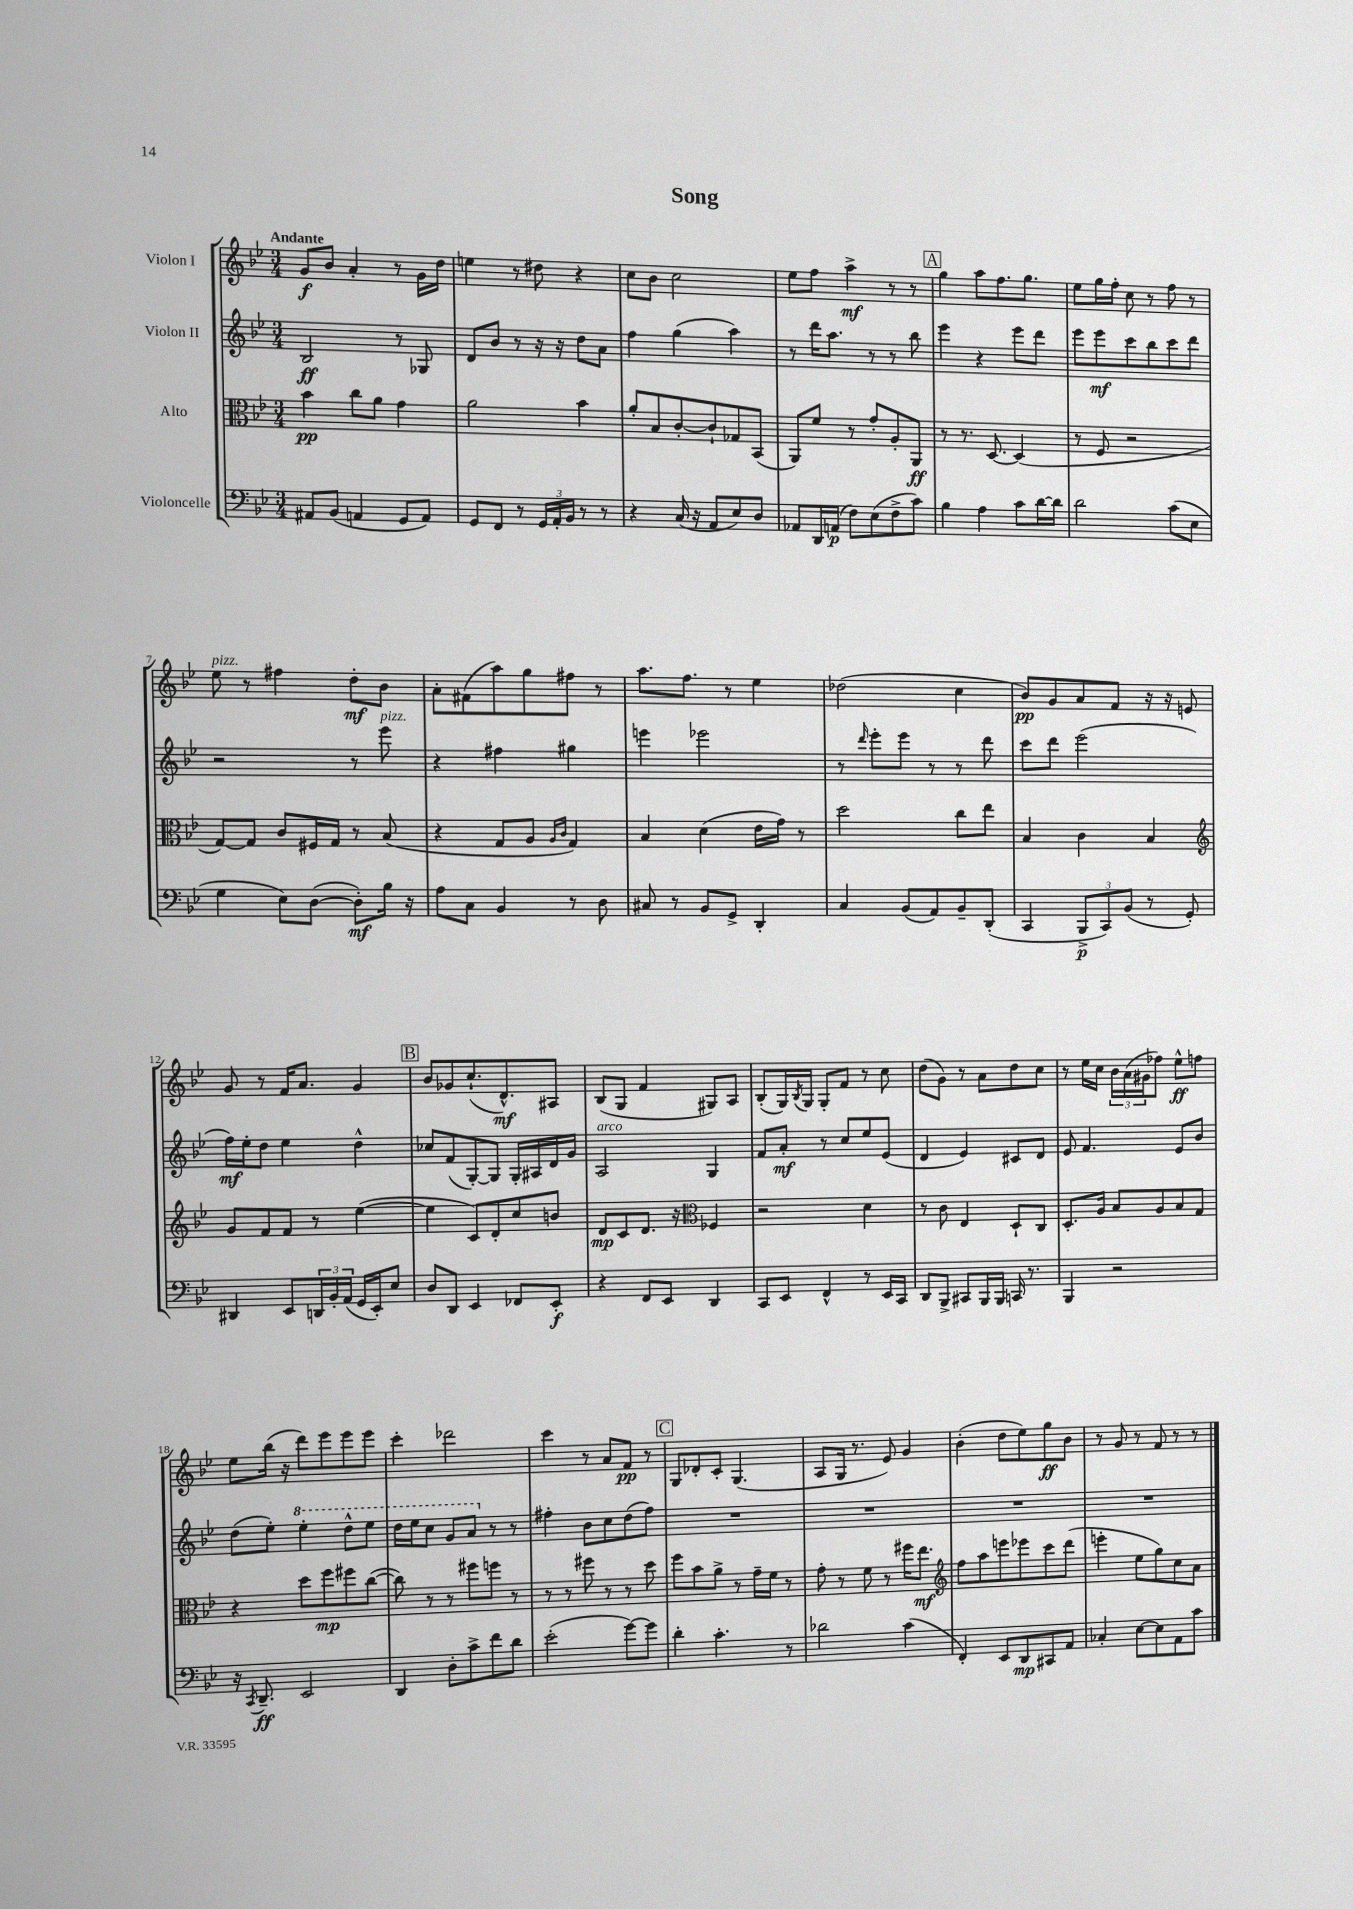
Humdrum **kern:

**kern	**dynam	**kern	**dynam	**kern	**dynam	**kern	**dynam
*part4	*part4	*part3	*part3	*part2	*part2	*part1	*part1
*staff4	*staff4	*staff3	*staff3	*staff2	*staff2	*staff1	*staff1
*I"Violoncelle	*	*I"Alto	*	*I"Violon II	*	*I"Violon I	*
*clefF4	*	*clefC3	*	*clefG2	*	*clefG2	*
*k[b-e-]	*	*k[b-e-]	*	*k[b-e-]	*	*k[b-e-]	*
*M3/4	*	*M3/4	*	*M3/4	*	*M3/4	*
=1	=1	=1	=1	=1	=1	=1	=1
!	!	!	!	!	!	!LO:TX:a:B:t=Andante	!
8AA#X/L	.	4b-\	pp	2B-/	ff	8g/L	f
(8BB-/J	.	.	.	.	.	8b-/J	.
4AAn/	.	8cc\L	.	.	.	4a'/	.
.	.	8a\J	.	.	.	.	.
8GG/L	.	4g\	.	8r	.	8r	.
8AA/J)	.	.	.	8G-X/	.	16g\LL	.
.	.	.	.	.	.	16dd\JJ	.
=2	=2	=2	=2	=2	=2	=2	=2
8GG/L	.	2a\	.	8d/L	.	4een\	.
8FF/J	.	.	.	8b-/J	.	.	.
8r	.	.	.	8r	.	8r	.
24GG/LL	.	.	.	16r	.	8dd#X\	.
24AA'/	.	.	.	.	.	.	.
.	.	.	.	16r	.	.	.
24BB-/JJ	.	.	.	.	.	.	.
8r	.	4b-\	.	8dd\L	.	4r	.
8r	.	.	.	8a\J	.	.	.
=3	=3	=3	=3	=3	=3	=3	=3
4r	.	8a'/L	.	4ff\	.	8cc\L	.
.	.	8B-/	.	.	.	8b-\J	.
(16C/	.	[8c'/	.	(4gg\	.	2cc\	.
16r	.	.	.	.	.	.	.
8AA/L	.	8c`/]	.	.	.	.	.
8E-/)	.	8G-X/	.	4aa\)	.	.	.
8D/J	.	(8BB-/J	.	.	.	.	.
=4	=4	=4	=4	=4	=4	=4	=4
8AA-X/L	.	8AA/L)	.	8r	.	8ee-\L	.
16DD/L	.	8f/J	.	16ddd\KL	.	8ff\J	.
(16AAn/JJ	p	.	.	8.aa\J	.	.	.
8F\L)	.	8r	.	.	.	4aa^\	mf
(8E-\	.	8g'/L	.	8r	.	.	.
8F^\	.	8A'/	.	8r	.	8r	.
8c\J)	.	8AA/J	ff	8bb-\	.	8r	.
!!LO:REH:place=s1:t=A
=5	=5	=5	=5	=5	=5	=5	=5
4B-\	.	8r	.	4eee-\	.	4gg\	.
.	.	8.r	.	.	.	.	.
4A\	.	.	.	4r	.	8aa\L	.
.	.	[8.D/	.	.	.	.	.
.	.	.	.	.	.	8.ff\	.
8c\L	.	(4D/]	.	8eee-\L	.	.	.
.	.	.	.	.	.	8.gg\J	.
[16d\L	.	.	.	8ddd\J	.	.	.
16d\JJ]	.	.	.	.	.	.	.
=6	=6	=6	=6	=6	=6	=6	=6
2d\	.	8r	.	8eee-\L	.	8ee-\L	.
.	.	8F/	.	8eee-\	mf	16gg\L	.
.	.	.	.	.	.	16ff'\JJ	.
.	.	2r	.	8ccc\	.	8cc\	.
.	.	.	.	8bb-\	.	8r	.
(8c\L	.	.	.	8ccc\	.	8ff\	.
8E-\J	.	.	.	8ddd\J	.	8r	.
!!LO:LB:g=z
=7	=7	=7	=7	=7	=7	=7	=7
!	!	!	!	!	!	!LO:TX:a:i:t=pizz.	!
4G\	.	[8G/L)	.	2r	.	8ee-\	.
.	.	8G/J]	.	.	.	8r	.
8E-\L)	.	8c/L	.	.	.	4ff#X\	.
([8D\J	.	16F#X/L	.	.	.	.	.
.	.	16G/JJ	.	.	.	.	.
8D'\L])	mf	8r	.	8r	.	8dd'\L	mf
!	!	!	!	!LO:TX:a:i:t=pizz.	!	!	!
16B-\Jk	.	(8B-/	.	8eee-\	.	8b-\J	.
16r	.	.	.	.	.	.	.
=8	=8	=8	=8	=8	=8	=8	=8
8A\L	.	4r	.	4r	.	8a'\L	.
8C\J	.	.	.	.	.	(8f#X\	.
4BB-/	.	8G/L	.	4ff#X\	.	8aa\)	.
.	.	8A/J	.	.	.	8gg\	.
.	.	16qqA/LL	.	.	.	.	.
.	.	16qqc/JJ	.	.	.	.	.
8r	.	4G/)	.	4gg#X\	.	8ff#X\J	.
8D\	.	.	.	.	.	8r	.
=9	=9	=9	=9	=9	=9	=9	=9
8C#X/	.	4B-/	.	4eeen\	.	8.aa\L	.
8r	.	.	.	.	.	.	.
.	.	.	.	.	.	8.ff\J	.
8BB-/L	.	(4d\	.	2eee-X\	.	.	.
8GG^/J	.	.	.	.	.	8r	.
4DD'/	.	16e-\LL	.	.	.	4ee-\	.
.	.	16g\JJ)	.	.	.	.	.
.	.	8r	.	.	.	.	.
=10	=10	=10	=10	=10	=10	=10	=10
4C/	.	2dd\	.	8r	.	(2dd-X\	.
.	.	.	.	16qqddd/	.	.	.
.	.	.	.	8eee-'\L	.	.	.
(8BB-/L	.	.	.	8eee-\J	.	.	.
8AA/)	.	.	.	8r	.	.	.
8BB-~/	.	8cc\L	.	8r	.	4cc\	.
(8DD'/J	.	8ee-\J	.	8ddd\	.	.	.
=11	=11	=11	=11	=11	=11	=11	=11
4CC/	.	4B-/	.	8ccc\L	.	8b-/L)	pp
.	.	.	.	8ddd\J	.	8g/	.
12BBB-^/L	p	4c\	.	(2eee-\	.	8a/	.
12CC/)	.	.	.	.	.	.	.
.	.	.	.	.	.	8f/J	.
(12BB-/J	.	.	.	.	.	.	.
8r	.	4B-/	.	.	.	16r	.
.	.	.	.	.	.	16r	.
8GG'/)	.	.	.	.	.	8en/	.
!!LO:LB:g=z
=12	=12	=12	=12	=12	=12	=12	=12
*	*	*clefG2	*	*	*	*	*
4DD#X/	.	8g/L	.	16ff\LL)	mf	8g/	.
.	.	.	.	16ee-'\J	.	.	.
.	.	8f/	.	8dd\J	.	8r	.
8EE-/L	.	8f/J	.	4ee-\	.	16f/KL	.
.	.	.	.	.	.	8.a/J	.
24DDn/L	.	8r	.	.	.	.	.
24BB-'/	.	.	.	.	.	.	.
(24AA/JJ	.	.	.	.	.	.	.
16GG/LL	.	([4ee-\	.	4dd^^\	.	4g/	.
16EE-'/J)	.	.	.	.	.	.	.
8E-/J	.	.	.	.	.	.	.
!!LO:REH:place=s1:t=B
=13	=13	=13	=13	=13	=13	=13	=13
8D/L	.	4ee-\]	.	8cc-X/L	.	8b-/L	.
8DD/J	.	.	.	(8f/	.	8g-X/	.
4EE-/	.	8c/L)	.	[8G'/)	.	(8.cc`/	.
.	.	8d'/	.	8G/J]	.	.	.
.	.	.	.	.	.	8.d^^/)	mf
8FF-X/L	.	8cc/	.	16G'/LL	.	.	.
.	.	.	.	16A#X/	.	.	.
8EE-'/J	f	8bn/J	.	16d/	.	8A#X/J	.
.	.	.	.	16g/JJ	.	.	.
=14	=14	=14	=14	=14	=14	=14	=14
!	!	!	!	!LO:TX:a:i:t=arco	!	!	!
4r	.	8d/L	mp	2A/	.	(8B-/L	.
.	.	8c/	.	.	.	8G/J	.
8FF/L	.	8.d/J	.	.	.	4f/	.
8EE-/J	.	.	.	.	.	.	.
.	.	16r	.	.	.	.	.
*	*	*clefC3	*	*	*	*	*
4DD/	.	4F-X/	.	4G/	.	8G#X/L)	.
.	.	.	.	.	.	8A/J	.
=15	=15	=15	=15	=15	=15	=15	=15
8CC/L	.	2r	.	8f/L	.	(8B-'/L	.
8EE-/J	.	.	.	8a'/J	mf	16G/L)	.
.	.	.	.	.	.	8qB-/	.
.	.	.	.	.	.	16G/JJ	.
4FF^^/	.	.	.	8r	.	8G'/L	.
.	.	.	.	8cc/L	.	8f/J	.
8r	.	4d\	.	8ee-/	.	8r	.
16EE-/LL	.	.	.	(8e-/J	.	8cc\	.
16CC/JJ	.	.	.	.	.	.	.
=16	=16	=16	=16	=16	=16	=16	=16
8DD/L	.	8r	.	4d/	.	(8dd\L	.
8BBB-^/J	.	8c\	.	.	.	8g\J)	.
8CC#X/L	.	4E-/	.	4e-/)	.	8r	.
16BBB-/L	.	.	.	.	.	8a\L	.
16BBB-/JJ	.	.	.	.	.	.	.
16CCn/	.	8D`/L	.	8c#X/L	.	8dd\	.
8.r	.	.	.	.	.	.	.
.	.	8C/J	.	8d/J	.	8cc\J	.
=17	=17	=17	=17	=17	=17	=17	=17
4BBB-/	.	8.D'/L	.	8e-/	.	8r	.
.	.	.	.	4.f/	.	16ee-\LL	.
.	.	16A/Jk	.	.	.	16cc\JJ	.
2r	.	8B-/L	.	.	.	24b-\LL	.
.	.	.	.	.	.	(24a\	.
.	.	.	.	.	.	24g#X\J	.
.	.	8A/	.	.	.	8ff-X\J)	.
.	.	8B-/	.	8e-/L	.	8ee-^^\L	ff
.	.	8G/J	.	8b-/J	.	8ffn\J	.
!!LO:LB:g=z
=18	=18	=18	=18	=18	=18	=18	=18
16r	.	4r	.	(8dd\L	.	8ee-\L	.
8qCC/	.	.	.	.	.	.	.
8.DD~/	ff	.	.	.	.	.	.
.	.	.	.	8ee-'\J)	.	(16bb-\Jk	.
.	.	.	.	.	.	16r	.
*	*	*	*	*8va	*	*	*
2EE-/	.	8dd\L	.	4eee-'\	.	8ddd\L)	.
.	.	8ff\	mp	.	.	8eee-\	.
.	.	8ff#X\	.	8ddd^^\L	.	8eee-\	.
.	.	([8cc\J	.	8eee-\J	.	8eee-\J	.
=19	=19	=19	=19	=19	=19	=19	=19
4DD/	.	8cc\])	.	16ddd\LL	.	4ccc'\	.
.	.	.	.	16eee-\J	.	.	.
.	.	8r	.	8ccc\J	.	.	.
8D'\L	.	8r	.	8gg/L	.	2ddd-X\	.
8c^\	.	8ff#X\L	.	8aa/J	.	.	.
*	*	*	*	*X8va	*	*	*
8f\	.	8ffn\J	.	8r	.	.	.
8d\J	.	8r	.	8r	.	.	.
=20	=20	=20	=20	=20	=20	=20	=20
(2e-'\	.	8r	.	4ff#X'\	.	4ccc\	.
.	.	8r	.	.	.	.	.
.	.	8ff#X\	.	8b-\L	.	8r	.
.	.	8r	.	8cc\	.	8a/L	.
[8g\L)	.	8r	.	(8dd\	.	8f/J	pp
8g\J]	.	8dd\	.	8ff#\J)	.	8r	.
!!LO:REH:place=s1:t=C
=21	=21	=21	=21	=21	=21	=21	=21
4d'\	.	8ff\L	.	2.r	.	8G/L	.
.	.	8b-\	.	.	.	8d-X'/	.
4.c'\	.	8a^\J	.	.	.	8c'/J	.
.	.	8r	.	.	.	(4.G/	.
.	.	16g~\LL	.	.	.	.	.
.	.	16f\JJ	.	.	.	.	.
8r	.	8r	.	.	.	.	.
=22	=22	=22	=22	=22	=22	=22	=22
2d-X\	.	8g'\	.	2.r	.	8A/L	.
.	.	8r	.	.	.	16G/Jk	.
.	.	.	.	.	.	8.r	.
.	.	8f\	.	.	.	.	.
.	.	8r	.	.	.	8e-/)	.
(4c\	.	16ff#X\KL	.	.	.	4g/	.
.	.	8.ee-\J	mf	.	.	.	.
=23	=23	=23	=23	=23	=23	=23	=23
*	*	*clefG2	*	*	*	*	*
4FF'/)	.	8ff\L	.	2.r	.	(4b-'\	.
.	.	8aa\	.	.	.	.	.
8EE-/L	.	8eeen\	.	.	.	8dd\L	.
8DD/	mp	8eee-X\	.	.	.	8ee-\)	.
8CC#X/	.	8ccc\	.	.	.	8gg\	ff
8AA/J	.	(8ddd\J	.	.	.	8b-\J	.
=24	=24	=24	=24	=24	=24	=24	=24
4C-X'/	.	4eeen'\	.	2.r	.	8r	.
.	.	.	.	.	.	8g/	.
[8E-\L	.	8ee-\L	.	.	.	8r	.
8E-\]	.	8gg\)	.	.	.	8f/	.
8AA\	.	8cc\	.	.	.	8r	.
8c\J	.	8a\J	.	.	.	8r	.
==	==	==	==	==	==	==	==
*-	*-	*-	*-	*-	*-	*-	*-
